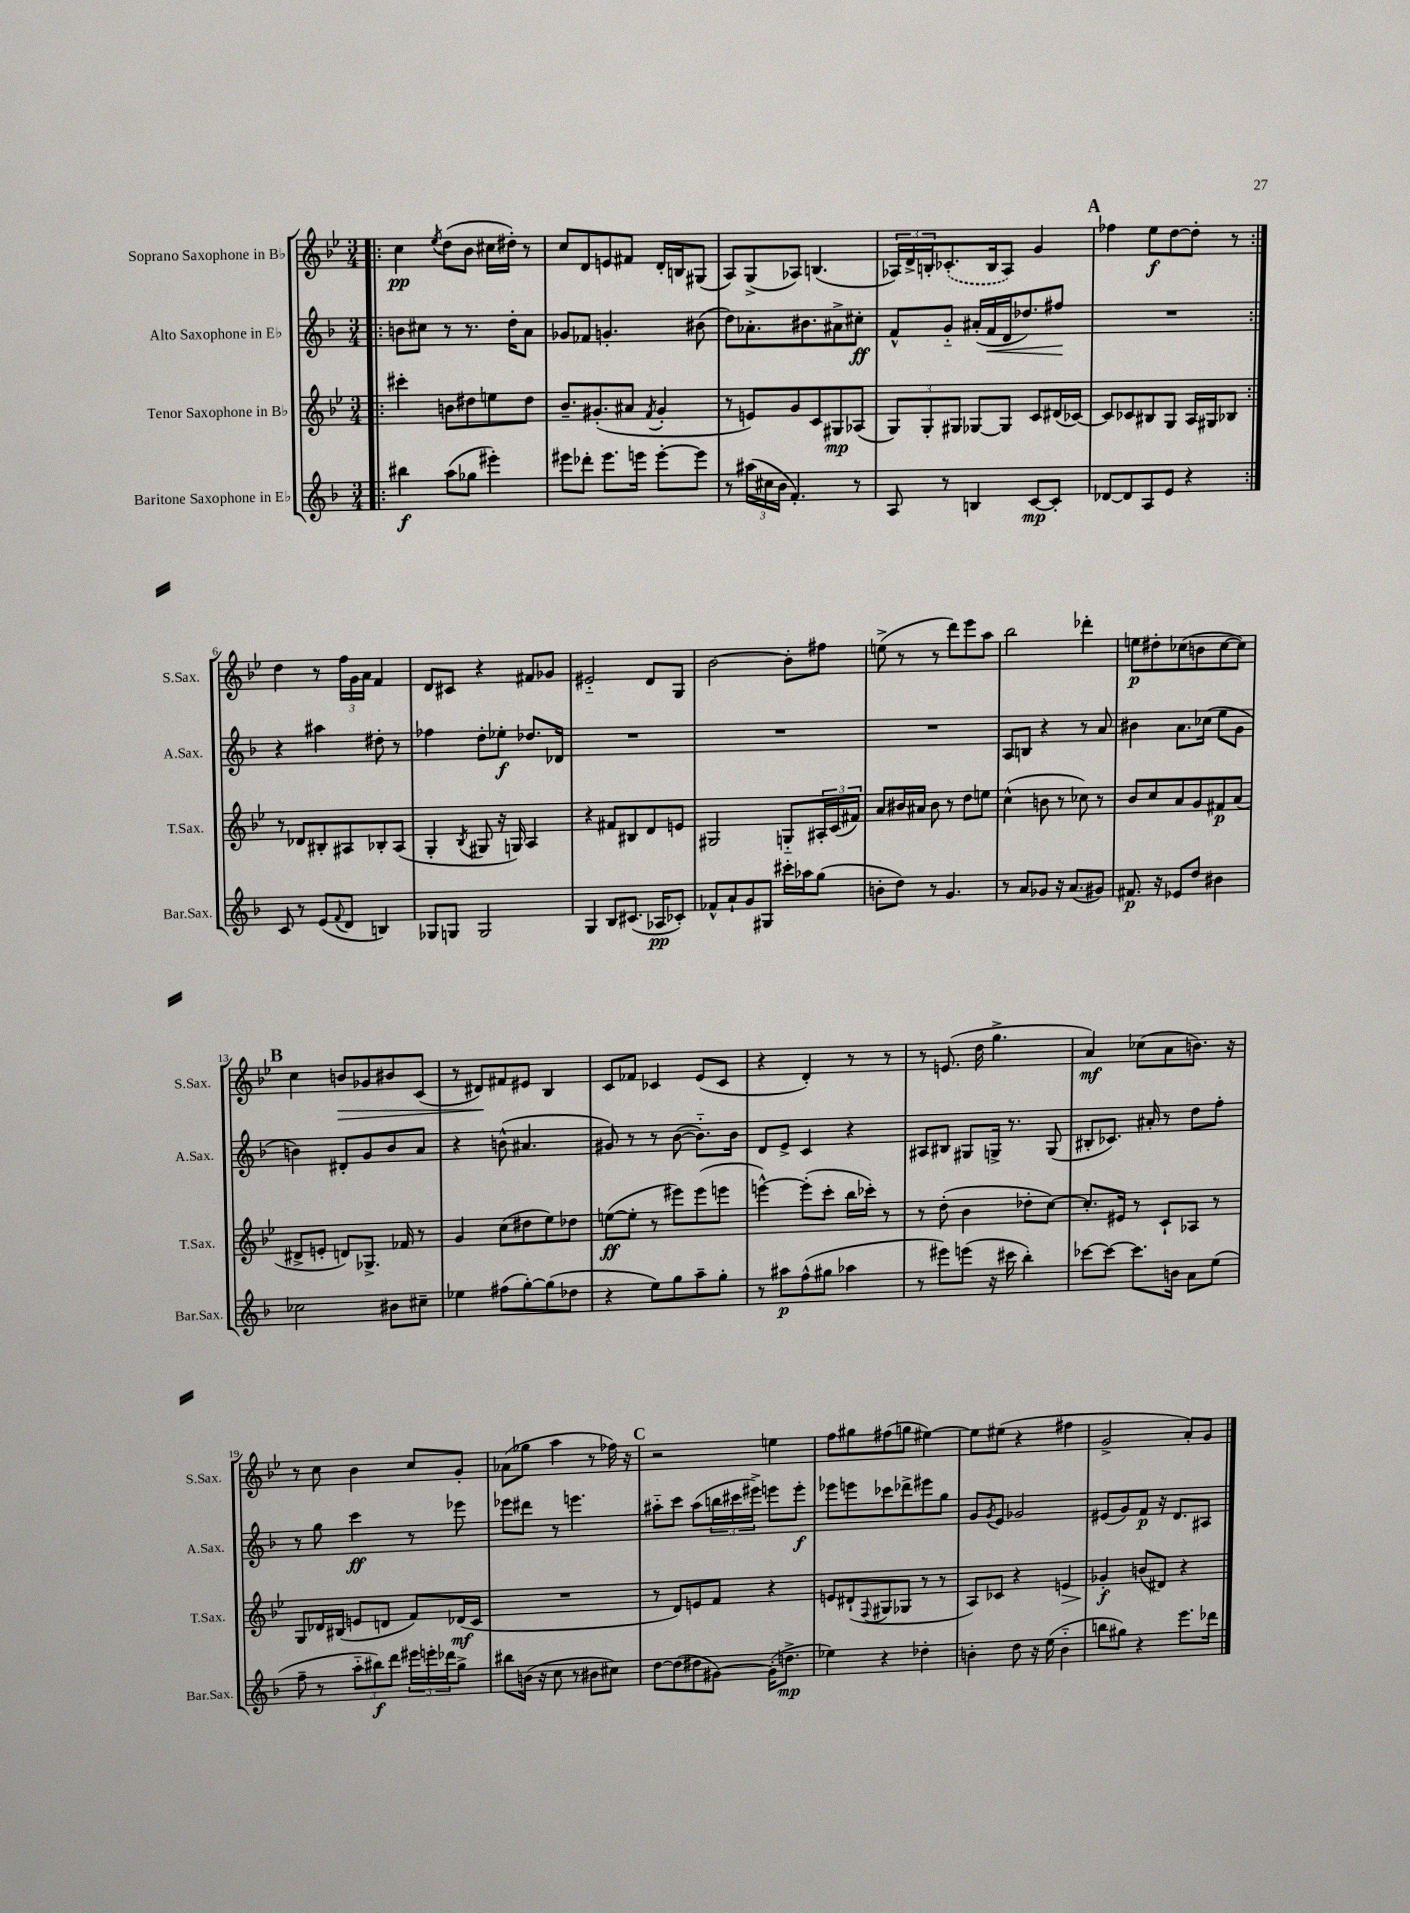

**kern	**kern	**kern	**kern
*staff4	*staff3	*staff2	*staff1
*clefG2	*clefG2	*clefG2	*clefG2
*k[b-]	*k[b-e-]	*k[b-]	*k[b-e-]
*M3/4	*M3/4	*M3/4	*M3/4
=!|:	=!|:	=!|:	=!|:
4bb#	4ccc#'	8b	4cc
.	.	8cc#	.
.	.	.	8qee-
(8aa	8b	8r	(8dd
8gg-	8dd#	8.r	8b-
4eee#')	8ee	.	16cc#
.	.	16dd'	16dd#')
.	8dd#	8a	8r
=	=	=	=
8eee#	8.b-~	8g-	8cc
8ddd-'	.	8f-	8d
.	(8.g#'	.	.
8.eee#	.	4.g'	8e
.	8a#	.	8f#
16eee	.	.	.
.	8qf	.	.
[8eee'	4g#'	.	16d'
.	.	.	16B
8eee]	.	(8b#	(8G#
=	=	=	=
8r	8r	8dd)	8A)
(24aa#	8e)	8.a-'	(8G^
24cc#	.	.	.
24b-	.	.	.
4.f')	8g	.	8A-)
.	.	8.b#	.
.	8c	.	(4.B
.	8G#	8a#^	.
8r	(8A-	8cc#'	.
=	=	=	=
8A	12G)	8f^^	24A-)
.	.	.	24d^
.	12G'	.	24B'
8r	.	8g'~	(8.c-'
.	12G#	.	.
4B	[8G-	(16a#'	.
.	.	16f	16B
.	8G-]	16d	8A-)
.	.	8.dd-)	.
[8c	8c	.	4g
8c']	(16d#	8ff#	.
.	[16c-)	.	.
=	=	=	=
[8d-	8c-]	2.r	4ff-
8d-]	8c-	.	.
8A	8B#	.	8ee-
8e	8G	.	[8dd
4r	16A	.	8dd']
.	16G#	.	.
.	8B-	.	8r
=:|!	=:|!	=:|!	=:|!
8c	8r	4r	4dd
8r	8d-	.	.
(8e	8B#'	4aa#	8r
8qqf	.	.	.
8d	8A#	.	24ff
.	.	.	24g
.	.	.	24a
4B)	8B-'	8dd#'	4f
.	(8A#	8r	.
=	=	=	=
8G-	4G'	4ff-	8d
8G	.	.	8c#
.	8qB-	.	.
2G	8G#	8dd'	4r
.	16r	8ee-'	.
.	16G)	.	.
.	4A	8.dd-	8f#
.	.	.	8g-
.	.	16d-	.
=	=	=	=
4G	4r	2.r	2e#'~
8B-	8f#	.	.
(8.c#	8B#	.	.
.	8d	.	8d
16A-	.	.	.
8c-')	8e	.	8G
=	=	=	=
8f-^^	2G#	2.r	[2b-
8a`	.	.	.
8g	.	.	.
8G#	.	.	.
16ccc#'	8G'~	.	8b-']
16aa-	.	.	.
(8gg	24A#'	.	8ff#
.	(24c	.	.
.	24f#)	.	.
=	=	=	=
8b'	8a	2.r	(8ee^
8dd)	16b#	.	8r
.	16a#	.	.
8r	8b#	.	8r
4.g	8r	.	8ddd)
.	8dd	.	8eee-
.	8ee	.	8aa
=	=	=	=
8r	(4cc^^	8A	2bb-
8a	.	8B	.
8g-	8b	4r	.
16r	8r	.	.
(8.a	.	.	.
.	8cc-)	8r	4ddd-'
8g#)	8r	8a	.
=	=	=	=
8.f#	8b-	4b#	8ee
.	8cc	.	8dd#'
16r	.	.	.
8e-	8a	8.a	(8cc-
8dd	8g	.	8b
.	.	(16cc-	.
4b#	8f#	8ee	[8cc-
.	(8a	8g	8cc-])
=	=	=	=
2cc-	8d#^	4b)	4cc
.	8e'	.	.
.	8d)	8d#'	8b
.	8.G-^	8g	8g-
8b#	.	8b	8b#
.	16f-	.	.
8cc#~	8r	8a	(8c
=	=	=	=
4ee-	4g	4r	8r
.	.	.	8d#)
(8ff#	(8cc	(8b^^	8f#
[8gg')	8dd#	4.a#	8e#
(8gg]	8ee-)	.	4B-
8dd-	8dd-	.	.
=	=	=	=
4r	([8ee	8g#)	8c
.	8ee']	8r	8f-
8ee)	8r	8r	4c-
8gg	8eee#)	([8b-	.
8aa~	(8eee#	8.b-'~])	(8e-
8gg'	8eee	.	8c-
.	.	16b-	.
=	=	=	=
8r	[4eee^^)	8d	4r
8aa#	.	8e^	.
(8ff^^	(8eee']	4c	4d')
8gg#	8ccc'	.	.
4aa-	16bb-	4r	8r
.	16ccc-')	.	.
.	8r	.	8r
=	=	=	=
8r	8r	8A#	8r
8eee#)	(8dd'	8B#	(8.e
(8eee	4b-	8G#	.
.	.	.	16dd
16r	.	16G^	4.gg^
16ccc#	.	8.r	.
4bb-')	8dd-'	.	.
.	[8cc)	(8G	.
=	=	=	=
[8ccc-	8.cc']	8B#'	4a)
8ccc-_	.	8.c-)	.
.	16e#	.	.
8.ccc-]	8r	.	(8cc-
.	.	16a#'	.
.	8c`	8r	8a
16b	.	.	.
8a	8A-	8dd	8.b)
(8ee	8r	8ff'	.
.	.	.	16r
=	=	=	=
8ff~	8G	8r	8r
8r	16d-	8gg	8cc
.	(16B#	.	.
12aa'~	8e	4ccc	4b-
12bb#)	.	.	.
.	8d	.	.
12ddd	.	.	.
24eee#	8f)	8r	8cc
24eee'	.	.	.
24ddd-	.	.	.
8gg^	(16d-	8eee-	8g'
.	16c	.	.
=	=	=	=
8bb#	2.r	8eee-	(8a-
(16b	.	8ddd#	8gg-
16r	.	.	.
8cc	.	8r	4aa
8r	.	4.eee	.
8b#	.	.	8r
8cc#)	.	.	16ff-)
.	.	.	16r
=	=	=	=
[8dd	8r	8aa#'~	2r
(8dd]	8d)	8ccc	.
8dd#	8e	(8aa#	.
[8g#)	8f	24bb	.
.	.	24ccc#	.
.	.	24eee#^)	.
(16g#']	4r	8eee	4ee
8.dd^	.	.	.
.	.	8eee'	.
=	=	=	=
4ee-)	8e	8eee-	8ff
.	(8d#`	8eee	8gg#
.	8qqF	.	.
4r	8G#	8ccc-	(8ff#
.	8G-	8ddd-^	8gg
4dd-'	8r	8eee#	[4ee#)
.	8r	8gg	.
=	=	=	=
4b'	8A)	8g	8ee#]
.	.	8qg	.
.	8c-	8e	(8ee#
8dd	4r	2g-	4r
16r	.	.	.
(16ee	.	.	.
4b'~	4e	.	4ff#
=	=	=	=
8bb	4g-'	(8e#	2g^
8gg#)	.	8g)	.
4r	(8b	8f	.
.	8d#)	16r	.
.	.	8.d	.
8.eee	4r	.	8a')
.	.	8A#	8g
16ddd-	.	.	.
==	==	==	==
*-	*-	*-	*-
